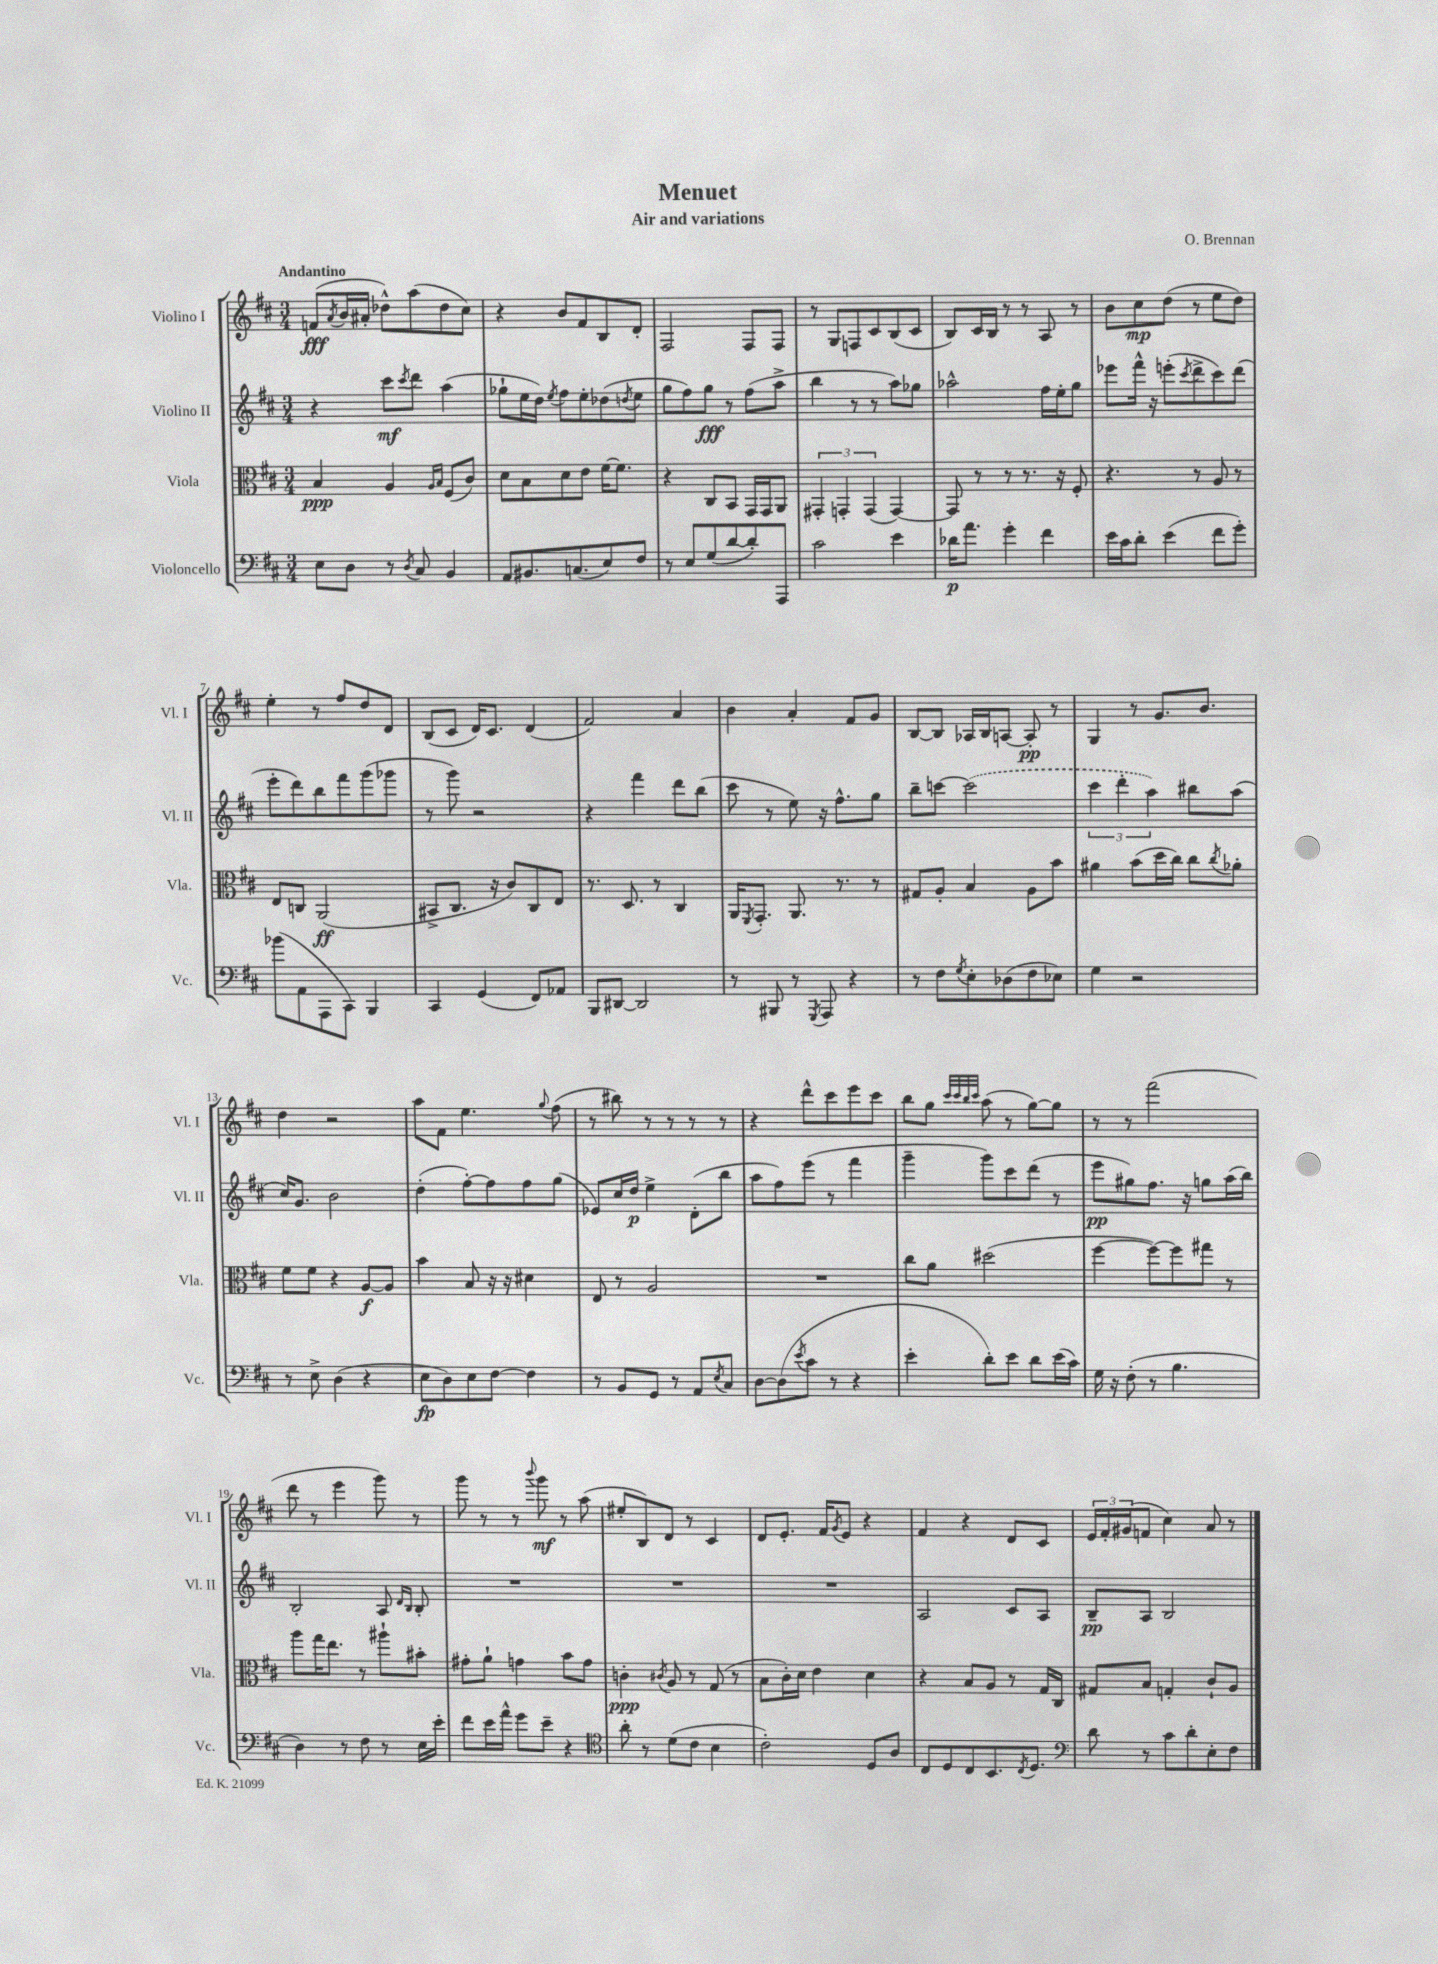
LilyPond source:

\header { title = "Menuet" composer = "O. Brennan" subtitle = "Air and variations" }
<<
\new StaffGroup <<
\new Staff = "s0" \with { instrumentName = "Violino I" shortInstrumentName = "Vl. I" } {
    \clef treble \key d \major \numericTimeSignature \time 3/4 \tempo "Andantino"
    f'8\fff( \acciaccatura { a'8 } b'16 ais'16-. des''8-^) a''8( des''8 cis''8) |
    r4 b'8 fis'8 b8 d'8-. |
    fis2 fis8 fis8 |
    r8 g8 f8 cis'8 b8( cis'8 |
    b8) cis'16 b16 r8 r8 a8 r8 |
    b'8 cis''8\mp d''8( r8 e''8 d''8) |
    e''4-. r8 fis''8 d''8 d'8 |
    b8( cis'8 d'16) cis'8. d'4( |
    fis'2) a'4 |
    b'4 a'4-. fis'8 g'8 |
    b8~ b8 aes16 b16 a8~ a8-.\pp r8 |
    g4 r8 g'8. b'8. |
    d''4 r2 |
    a''8 fis'8 e''4. \appoggiatura { g''8 } fis''8( |
    r8 bis''8) r8 r8 r8 r8 |
    r4 d'''8-^ cis'''8 e'''8 cis'''8 |
    b''8 g''8 \grace { cis'''32 cis'''32 b''32 cis'''32 } a''8( r8 g''8~) g''8 |
    r8 r8 fis'''2( |
    d'''8 r8 e'''4 g'''8) r8 |
    g'''8 r8 r8 \appoggiatura { b'''8 } g'''8\mf r8 a''8( |
    eis''8-. b8) d'8 r8 cis'4 |
    d'8 e'8.-. fis'16 \acciaccatura { g'8 } e'8 r4 |
    fis'4 r4 d'8 cis'8 |
    \tuplet 3/2 { e'16 fis'16-. gis'16( } f'8 cis''4) a'8 r8 \bar "|." |
}
\new Staff = "s1" \with { instrumentName = "Violino II" shortInstrumentName = "Vl. II" } {
    \clef treble \key d \major \numericTimeSignature \time 3/4
    r4 cis'''8\mf \acciaccatura { cis'''8 } d'''8 a''4( |
    ges''8-! e''16 d''16) \acciaccatura { e''8 } fis''8 e''8-. des''8( \acciaccatura { d''8 } e''8 |
    g''8 fis''8) g''8\fff r8 fis''8( a''8-> |
    b''4 r8 r8 a''8) ges''8 |
    aes''2-^ fis''16 e''16-. g''8 |
    ees'''8 fis'''16-^ r16 e'''8-.( \acciaccatura { cis'''8 } d'''8-> cis'''8) d'''8( |
    e'''8-. d'''8) b''8 fis'''8 g'''8( ges'''8 |
    r8 g'''8) r2 |
    r4 fis'''4 d'''8 b''8( |
    cis'''8 r8 e''8) r16 fis''8.-^ g''8 |
    b''8-- c'''8~ \once \slurDashed c'''2( |
    \tuplet 3/2 { cis'''4 d'''4-. a''4) } bis''8 a''8( |
    cis''16) g'8. b'2 |
    d''4-.( fis''8~-.) fis''8 fis''8 g''8( |
    ees'8) cis''16 d''16\p e''4-> d'8-.( b''8 |
    a''8 fis''8) e'''8( r8 fis'''4 |
    g'''4-- g'''8) cis'''8 d'''8( r8 |
    e'''8\pp gis''8) fis''8. r16 g''8 a''16( b''16) |
    b2-. a8 \grace { d'16 b16 } b8-. |
    R2. |
    R2. |
    R2. |
    a2 cis'8 a8 |
    b8--\pp a8 b2 \bar "|." |
}
\new Staff = "s2" \with { instrumentName = "Viola" shortInstrumentName = "Vla." } {
    \clef alto \key d \major \numericTimeSignature \time 3/4
    b4\ppp a4 \grace { a16 b16 } fis8( cis'8) |
    d'8 b8 d'8 e'8 fis'16~ fis'8. |
    r4 cis8 b,8 g,16 g,16 a,8 |
    \tuplet 3/2 { gis,4-. g,4-. g,4( } g,4~) |
    g,8 r8 r8 r8. r16 fis8-. |
    r4. r8 a8 r8 |
    e8 c8 a,2\ff( |
    bis,8-> cis8. r16 cis'8) cis8 e8 |
    r8. d8. r8 cis4 |
    a,16 \acciaccatura { fis,8 } g,8.-. a,8. r8. r8 |
    gis8 a8-. b4 a8 b'8 |
    ais'4 b'8( d''16 cis''16) cis''8 \acciaccatura { cis''8 } aes'8-. |
    fis'8 fis'8 r4 a8~\f a8 |
    b'4 b8 r16 r16 dis'4 |
    e8 r8 a2 |
    R2. |
    cis''8 a'8 dis''2( |
    fis''4~ fis''8~) fis''8 gis''8 r8 |
    a''8 g''16 e''8. r8 ais''8-! bis'8-. |
    gis'8-. a'8-! g'4 b'8 g'8 |
    c'4-.\ppp \acciaccatura { cis'8 } a8 r8 g8( r8 |
    b8 cis'16-.) d'16 e'4 d'4 |
    r4 b8 a8 r8 g16 cis16 |
    gis8 b8 g4-. cis'8-! a8 \bar "|." |
}
\new Staff = "s3" \with { instrumentName = "Violoncello" shortInstrumentName = "Vc." } {
    \clef bass \key d \major \numericTimeSignature \time 3/4
    e8 d8 r8 \acciaccatura { d8 } cis8 b,4 |
    a,8 bis,8. c8.( e8) fis8 |
    r8 e8 g8( d'8~ d'8-.) a,,8 |
    cis'2 e'4 |
    des'16\p a'8. g'4-. fis'4 |
    e'16 cis'16 d'8-. e'4( fis'8 g'8-.) |
    bes'8( a,8 a,,8 cis,8) b,,4 |
    cis,4 g,4( fis,8) aes,8 |
    b,,8 dis,8~ dis,2 |
    r8 bis,,8 r8 \acciaccatura { g,,8 } a,,8 r4 |
    r8 fis8 \acciaccatura { g8 } e8-. des8( fis8 ees8) |
    g4 r2 |
    r8 e8-> d4( r4 |
    e8\fp d8) e8 fis8~ fis4 |
    r8 b,8 g,8 r8 a,8 \acciaccatura { e8 } cis8 |
    d8~ d8( \acciaccatura { e'8 } cis'8 r8 r4 |
    e'4-. d'8-.) e'8 d'8 e'16( cis'16) |
    g16 r16 fis8-.( r8 b4. |
    d4) r8 fis8 r8 e16 e'16-. |
    fis'8 e'16 a'16-^ g'8 e'8-- r4 |
    \clef tenor a'8-. r8 d'8( cis'8 b4 |
    cis'2-.) d8 a8 |
    cis8 d8 cis8 b,8. \acciaccatura { cis8 } d8. |
    \clef bass d'8 r8 cis'8 d'8-. e8-. fis8 \bar "|." |
}
>>
>>
